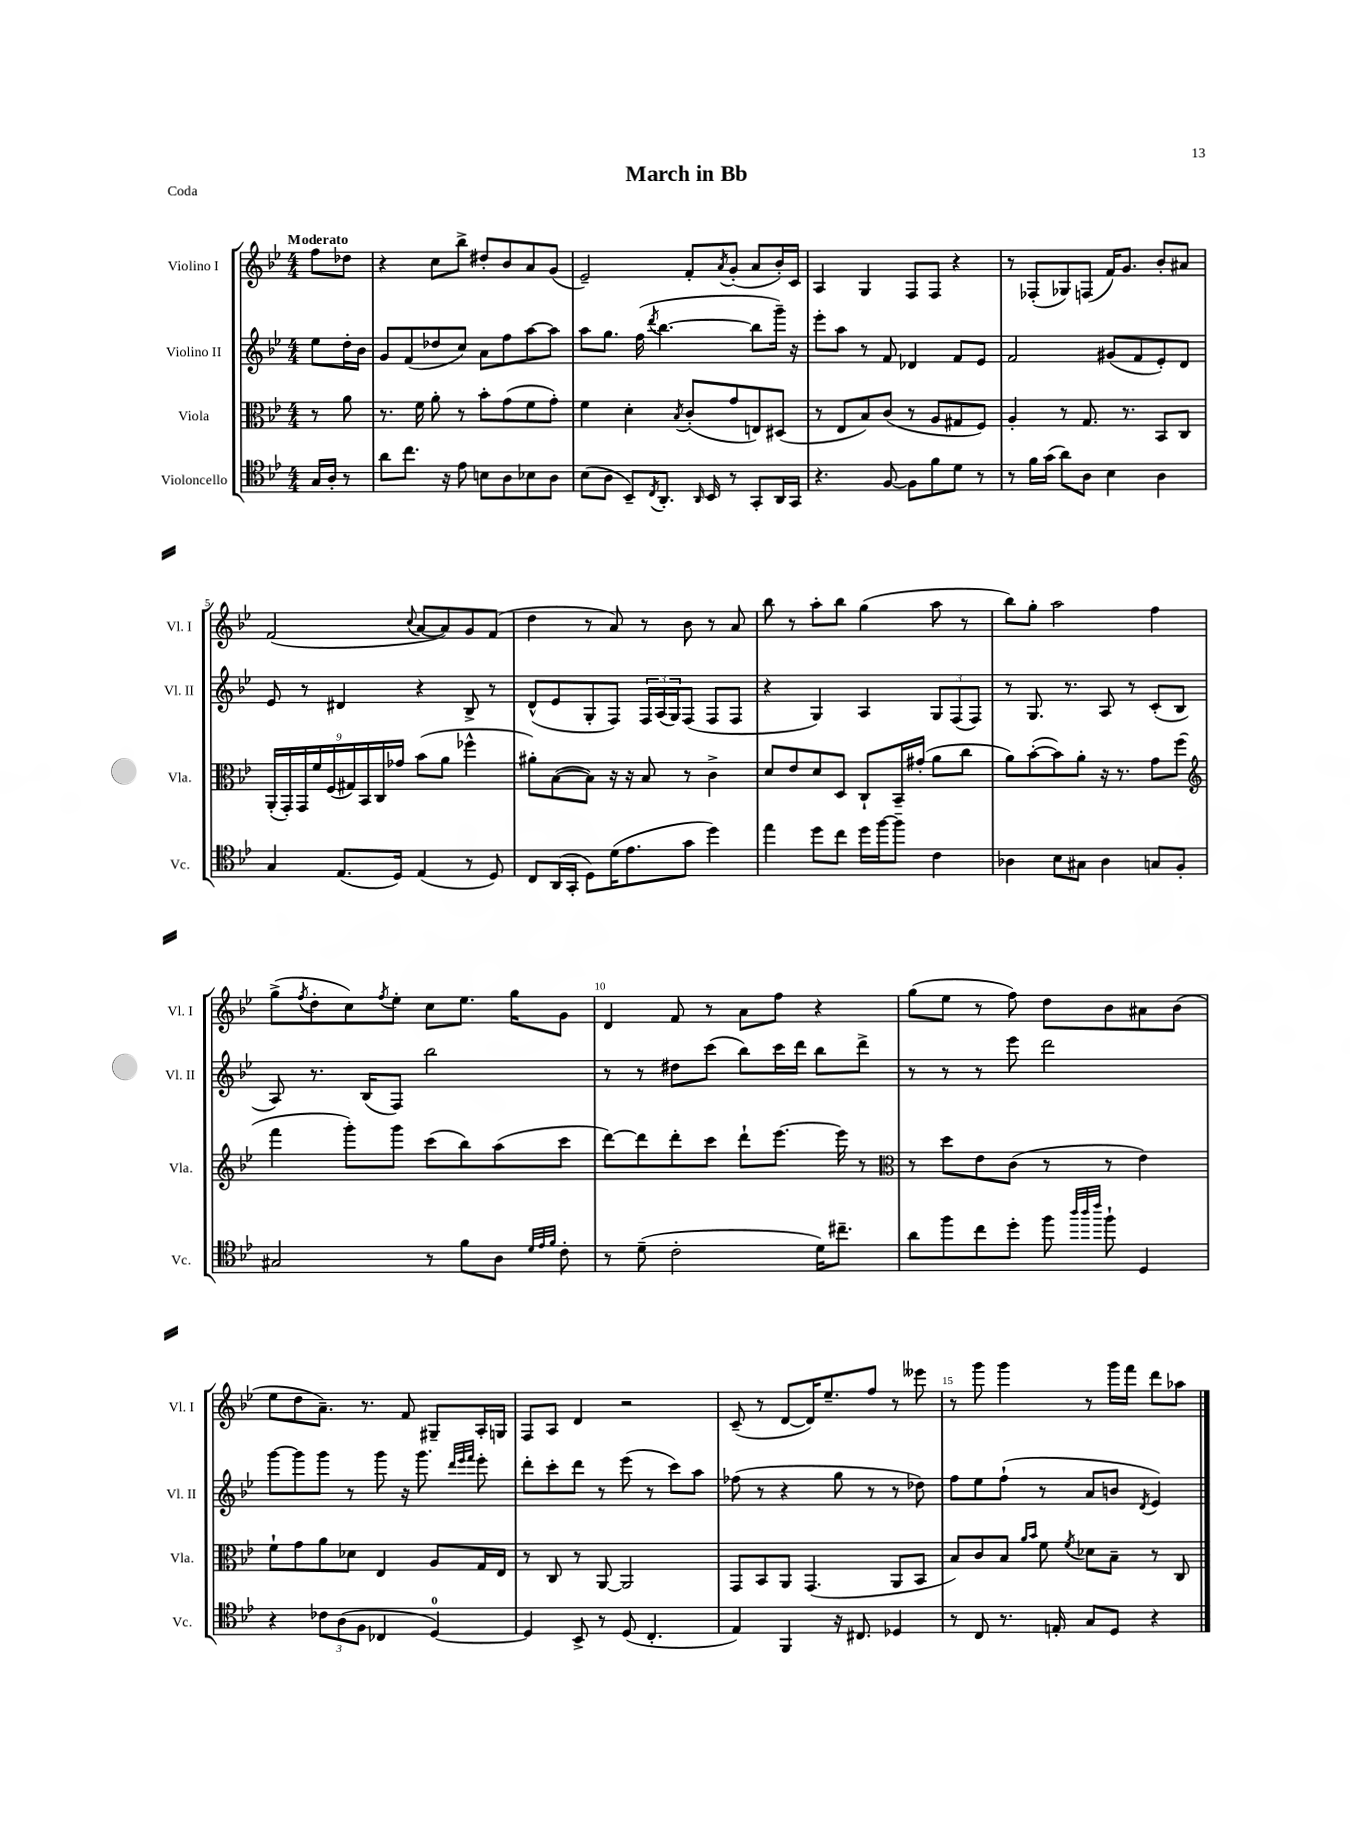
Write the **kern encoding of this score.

**kern	**kern	**kern	**kern
*staff4	*staff3	*staff2	*staff1
*clefC4	*clefC3	*clefG2	*clefG2
*k[b-e-]	*k[b-e-]	*k[b-e-]	*k[b-e-]
*M4/4	*M4/4	*M4/4	*M4/4
16G	8r	8ee-	8ff
16A'	.	.	.
8r	8a	16dd'	8dd-
.	.	16b-	.
=	=	=	=
8a	8.r	8g	4r
8.cc	.	(8f	.
.	16f	.	.
.	8a'	8dd-	8cc
16r	.	.	.
8e-	8r	8cc)	8bb-^
8B	8b-'	8a	8dd#'
8A	(8g	8ff	8b-
8B-	8f	[8aa	8a
8A	8g')	8aa]	(8g
=	=	=	=
(8B-	4f	8aa	2e-~)
8A	.	8.gg	.
8BB-~)	4d'	.	.
.	.	(16ff	.
8qC	.	8qddd	.
8.AA'	.	[4.bb-	.
.	8qB-	.	.
.	(8c'	.	8f'
16qqAA	.	.	.
16BB-	.	.	.
.	.	.	8qa
8r	8g	.	(8g'
8GG'	8E)	8bb-]	8a
16AA	(8D#	16ggg~)	16b-')
16GG	.	16r	16c
=	=	=	=
4.r	8r	8eee-'	4A
.	8E-	8aa	.
.	8B-)	8r	4G
[8F	(8c	8f	.
8F]	8r	4d-	8F
8f	8A	.	8F
8d	8G#	8f	4r
8r	8F)	8e-	.
=	=	=	=
8r	4A'	2f	8r
16f	.	.	(8F-'
(16g	.	.	.
8a)	8r	.	8G-)
8A	8.G	.	(8F
4B-	.	(8g#	16f)
.	8.r	.	8.g
.	.	8f	.
4A	8BB-	8e-')	8b-'
.	8C	8d	8a#
=	=	=	=
4G	(18AA'	8e-	(2f
.	18GG')	.	.
.	18GG	.	.
.	.	8r	.
.	18f	.	.
.	(18F	.	.
(8.E-	.	4d#	.
.	18G#)	.	.
.	18BB-	.	.
.	18C	.	.
16D)	.	.	.
.	18g-	.	.
.	.	.	8qqcc
(4E-	(8b-	4r	[8a
.	8a	.	8a])
8r	4ff-^^	8B-^	8g
8D)	.	8r	(8f
=	=	=	=
8C	8a#')	(8d^^	4dd
(16AA	([8B-	8e-	.
16GG'	.	.	.
8D)	8B-])	8G'	8r
(16d	16r	8F)	8a)
8.e-	16r	.	.
.	8B-	24F	8r
.	.	(24A	.
.	.	24G)	.
8g	8r	(8F	8b-
4dd)	4c^	8F	8r
.	.	8F	8a
=	=	=	=
4ee-	8d	4r	8bb-
.	8e-	.	8r
8dd	8d	4G)	8aa'
8cc	8D	.	8bb-
16dd	8C`	4A	(4gg
[16ff	.	.	.
8ff~]	16BB-~	.	.
.	(16g#'	.	.
4c	8a	12G	8aa
.	.	(12F	.
.	8cc	.	8r
.	.	12F)	.
=	=	=	=
4A-	8a)	8r	8bb-)
.	([8b-'	8.G	8gg'
8B-	8b-])	.	2aa
.	.	8.r	.
8G#	8a'	.	.
4A-	16r	8A	.
.	8.r	.	.
.	.	8r	.
8G	8g	(8c'	4ff
8F'	(8ff	8B-	.
=	=	=	=
*	*clefG2	*	*
2G#	4fff	8A)	(8gg^
.	.	.	8qff
.	.	8.r	8dd'
.	8ggg')	.	8cc)
.	.	(16B-	.
.	.	.	8qff
.	8ggg	8F)	8ee-'
8r	(8ccc	2bb-	8cc
8f	8bb-)	.	8.ee-
8A	(8aa	.	.
.	.	.	16gg
32qqd	.	.	.
32qqe-	.	.	.
32qqf	.	.	.
8c'	8ccc	.	8g
=	=	=	=
8r	[8ddd)	8r	4d
(8d~	8ddd]	8r	.
2c'	8ddd'	8dd#	8f
.	8ccc	(8ccc	8r
.	8ddd`	8bb-)	8a
.	[8.eee-	16ccc	8ff
.	.	16ddd	.
16d)	.	8bb-	4r
8.cc#~	16eee-]	.	.
.	8r	8ddd^	.
=	=	=	=
*	*clefC3	*	*
8a	8r	8r	(8gg
8ff	8dd	8r	8ee-
8cc	8e-	8r	8r
8dd'	(8c	8eee-	8ff)
8ff	8r	2ddd	8dd
32qqaa	.	.	.
32qqaa	.	.	.
32qqccc	.	.	.
8ff`	8r	.	8b-
4D	4e-)	.	8a#
.	.	.	(8b-
=	=	=	=
4r	8f`	[8ggg	8ee-
.	8g	8ggg]	8dd
12c-	8a	8ggg	8.a~)
(12A	.	.	.
.	8d-	8r	.
12F	.	.	.
.	.	.	8.r
4C-	4E-	8ggg	.
.	.	16r	8f
.	.	8.ggg	.
[4D)	8A	.	8G#~
.	.	32qqddd	.
.	.	32qqeee-	.
.	.	32qqfff	.
.	16G	8eee-'	16A'
.	16E-	.	16G
=	=	=	=
4D]	8r	8ddd'	8F
.	8C	8ccc'	8A
8BB-^	8r	8ddd	4d
8r	[8AA	8r	.
(8D	2AA]	(8eee-	2r
4.C'	.	8r	.
.	.	8ccc)	.
.	.	8aa	.
=	=	=	=
4E-)	8GG	(8ff-	(8c~
.	8BB-	8r	8r
4FF	8AA	4r	[8d
.	(4.GG	.	16d])
.	.	.	8.ee-~
16r	.	8gg	.
8.C#	.	.	.
.	.	8r	8ff
4D-	8AA	8r	8r
.	8BB-	8dd-)	8eee--
=	=	=	=
8r	8B-)	8ff	8r
8C	8c	8ee-	8ggg
8.r	8B-	(8ff`	4ggg
.	16qqa	.	.
.	16qqb-	.	.
.	8f	8r	.
16E'	.	.	.
.	8qf	.	.
8G	8d-	8a	8r
8D	8B-~	8b	16ggg
.	.	.	16fff
.	.	8qd	.
4r	8r	4e-)	8ddd
.	8C	.	8aa-
==	==	==	==
*-	*-	*-	*-
